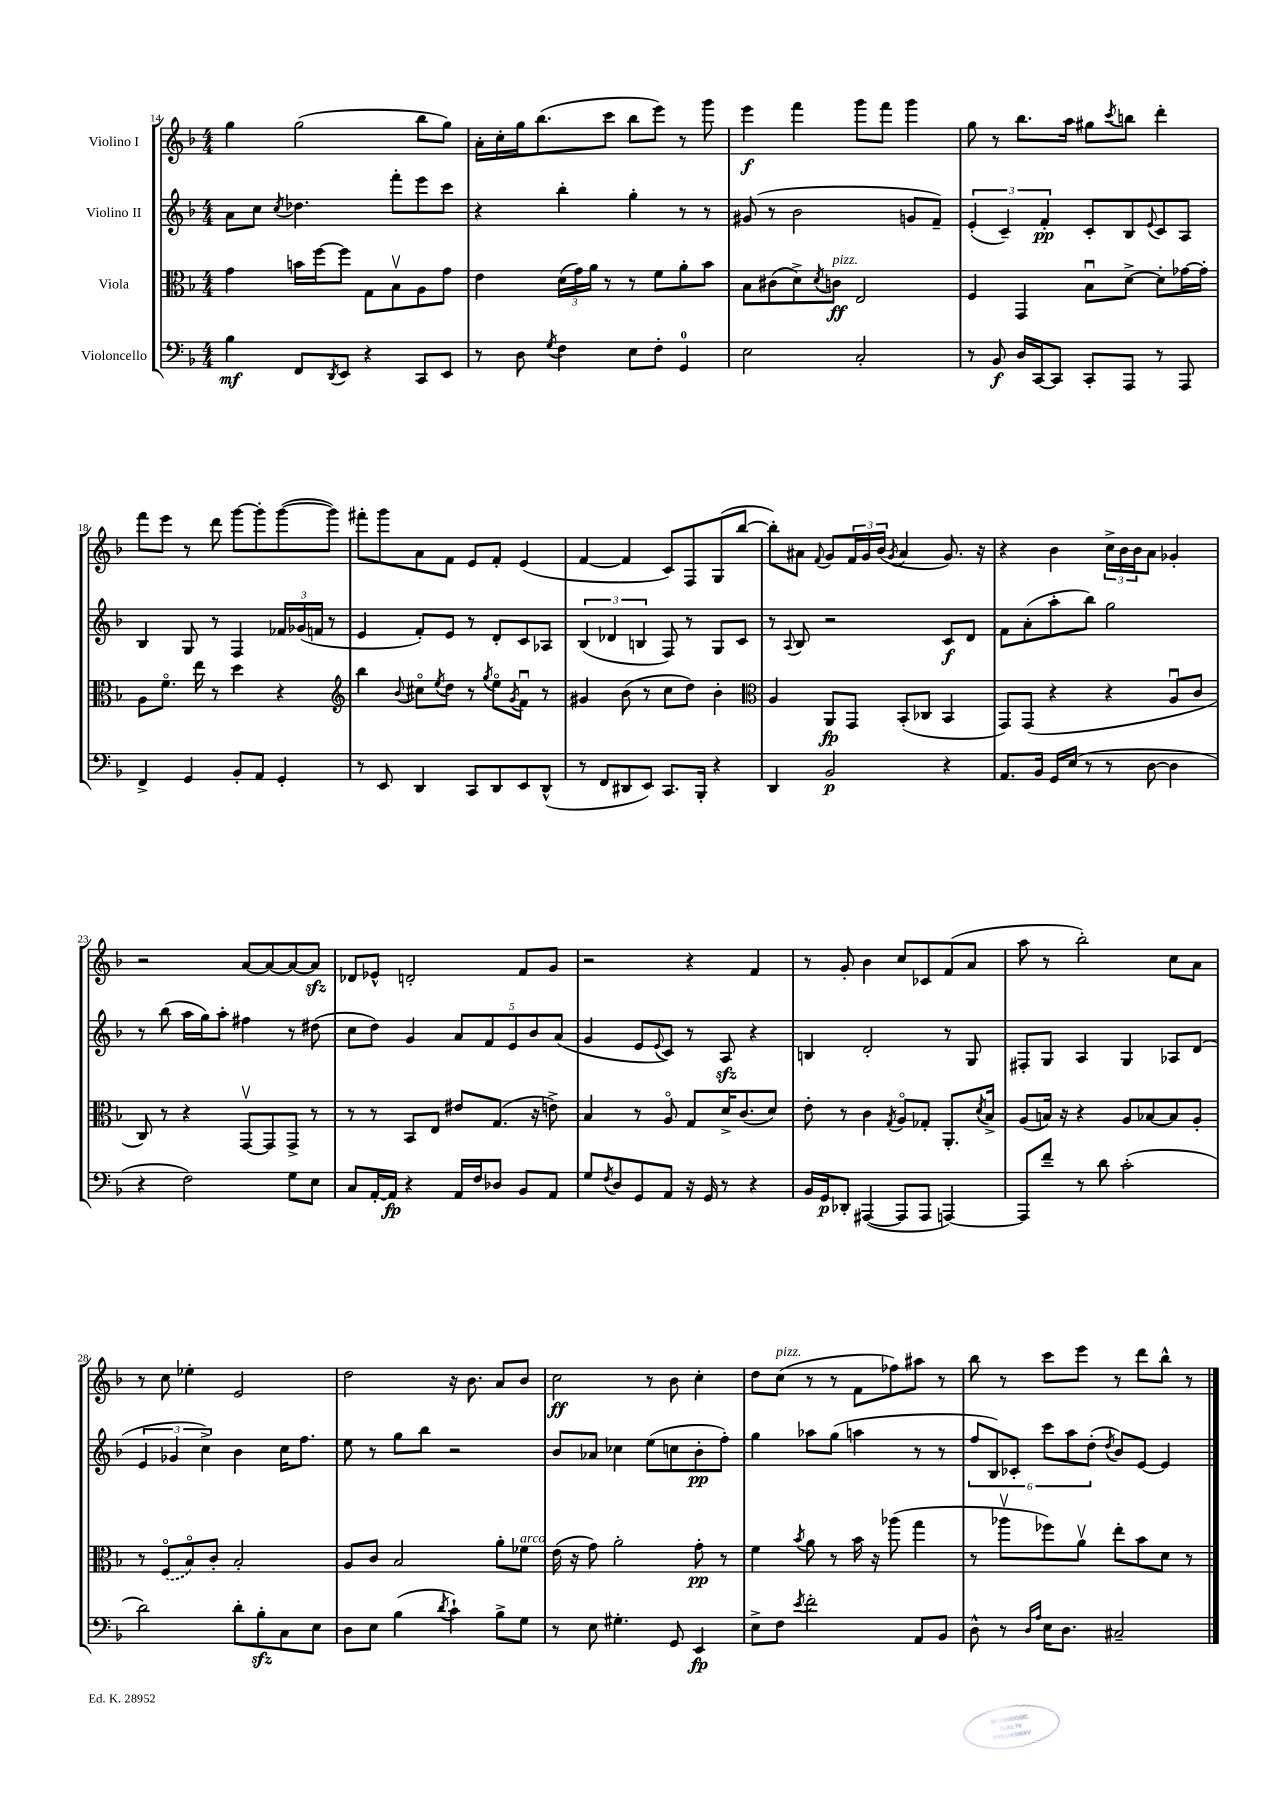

**kern	**dynam	**kern	**dynam	**kern	**dynam	**kern	**dynam
*part4	*part4	*part3	*part3	*part2	*part2	*part1	*part1
*staff4	*staff4	*staff3	*staff3	*staff2	*staff2	*staff1	*staff1
*I"Violoncello	*	*I"Viola	*	*I"Violino II	*	*I"Violino I	*
*clefF4	*	*clefC3	*	*clefG2	*	*clefG2	*
*k[b-]	*	*k[b-]	*	*k[b-]	*	*k[b-]	*
*M4/4	*	*M4/4	*	*M4/4	*	*M4/4	*
=14	=14	=14	=14	=14	=14	=14	=14
4B-\	mf	4g\	.	8a\L	.	4gg\	.
.	.	.	.	8cc\J	.	.	.
.	.	.	.	8qcc/	.	.	.
8FF/L	.	16bn\LL	.	4.dd-X\	.	(2gg\	.
.	.	[16ff\J	.	.	.	.	.
8qDD/	.	.	.	.	.	.	.
8EE/J	.	8ff\J]	.	.	.	.	.
4r	.	8G\L	.	.	.	.	.
.	.	8B-v\	.	8fff'\L	.	.	.
8CC/L	.	8A\	.	8eee\	.	8bb-\L	.
8EE/J	.	8g\J	.	8ccc\J	.	8gg\J)	.
=15	=15	=15	=15	=15	=15	=15	=15
8r	.	4e\	.	4r	.	16a'\LL	.
.	.	.	.	.	.	16cc'\	.
8D\	.	.	.	.	.	16gg\J	.
.	.	.	.	.	.	(8.bb-\	.
8qG/	.	.	.	.	.	.	.
4F\	.	(24d\LL	.	4bb-'\	.	.	.
.	.	24g\)	.	.	.	.	.
.	.	24a\JJ	.	.	.	.	.
.	.	8r	.	.	.	8ccc\J	.
8E\L	.	8r	.	4gg'\	.	8bb-\L	.
8F'\J	.	8f\L	.	.	.	8eee\J)	.
4GG/	.	8a'\	.	8r	.	8r	.
.	.	8b-\J	.	8r	.	8ggg\	.
=16	=16	=16	=16	=16	=16	=16	=16
2E\	.	8B-\L	.	(8g#X/	.	4eee\	f
.	.	(8c#X\	.	8r	.	.	.
.	.	8d^\)	.	2b-\	.	4fff\	.
.	.	8qd/	.	.	.	.	.
!	!	!LO:TX:a:i:t=pizz.	!	!	!	!	!
.	.	8cn\J	ff	.	.	.	.
2C'/	.	2E/	.	.	.	8ggg\L	.
.	.	.	.	.	.	8fff\J	.
.	.	.	.	8gn/L	.	4ggg\	.
.	.	.	.	8f~/J)	.	.	.
=17	=17	=17	=17	=17	=17	=17	=17
8r	.	4F/	.	(6e'/	.	8gg\	.
8BB-/	f	.	.	.	.	8r	.
.	.	.	.	6c~/)	.	.	.
16D/LL	.	4GG/	.	.	.	8.bb-\L	.
[16CC/J	.	.	.	.	.	.	.
.	.	.	.	6f'/	pp	.	.
8CC/J]	.	.	.	.	.	.	.
.	.	.	.	.	.	16aa\Jk	.
8CC'/L	.	8B-u\L	.	8c'/L	.	8gg#X\L	.
.	.	.	.	.	.	8qccc/	.
8AAA/J	.	[8d^\J	.	8B-/	.	8bbn\J	.
.	.	.	.	8qqe/	.	.	.
8r	.	8d'\L]	.	8c/	.	4ddd'\	.
8AAA/	.	[16g-X\L	.	8A/J	.	.	.
.	.	16g-'\JJ]	.	.	.	.	.
!!LO:LB:g=z
=18	=18	=18	=18	=18	=18	=18	=18
4FF^/	.	8A\L	.	4B-/	.	8fff\L	.
.	.	8.f\J	.	.	.	8eee\J	.
4GG/	.	.	.	8G/	.	8r	.
.	.	16ee\	.	.	.	.	.
.	.	8r	.	8r	.	8ddd\	.
8BB-'/L	.	4dd\	.	4F/	.	[8ggg\L	.
8AA/J	.	.	.	.	.	8ggg'\]	.
4GG'/	.	4r	.	24f-X/LL	.	([8ggg\	.
.	.	.	.	(24g-X/	.	.	.
.	.	.	.	24fn/JJ	.	.	.
.	.	.	.	8r	.	8ggg\J])	.
=19	=19	=19	=19	=19	=19	=19	=19
*	*	*clefG2	*	*	*	*	*
8r	.	4bb-\	.	4e/	.	8fff#X'\L	.
8EE/	.	.	.	.	.	8ggg\	.
.	.	8qqb-/	.	.	.	.	.
4DD/	.	8cc#X\L	.	8f'/L)	.	8a\	.
.	.	8qee/	.	.	.	.	.
.	.	8dd\J	.	8e/J	.	8f\J	.
8CC/L	.	8r	.	8r	.	8e/L	.
.	.	8qgg/	.	.	.	.	.
8DD/	.	8ee\L	.	8d'/L	.	8f'/J	.
.	.	8qg/	.	.	.	.	.
8EE/	.	8fu\J	.	8c/	.	(4e/	.
(8DD^^/J	.	8r	.	8A-X/J	.	.	.
=20	=20	=20	=20	=20	=20	=20	=20
8r	.	4g#X/	.	(6B-/	.	[4f/	.
8FF/L	.	.	.	.	.	.	.
.	.	.	.	6d-X/	.	.	.
8DD#X/	.	(8b-\	.	.	.	4f/]	.
.	.	.	.	6Bn/	.	.	.
8EE/J)	.	8r	.	.	.	.	.
8.CC/L	.	8cc\L	.	8F/)	.	8c/L)	.
.	.	8dd\J)	.	8r	.	8F/	.
16BBB-'/Jk	.	.	.	.	.	.	.
4r	.	4b-'\	.	8G/L	.	(8G/	.
.	.	.	.	8c/J	.	[8bb-/J	.
=21	=21	=21	=21	=21	=21	=21	=21
*	*	*clefC3	*	*	*	*	*
4DD/	.	4A/	.	8r	.	8bb-'\L])	.
.	.	.	.	8qqA/	.	.	.
.	.	.	.	8B-/	.	8a#X\J	.
.	.	.	.	.	.	8qqf/	.
2BB-/	p	8AA/L	fp	2r	.	8g/L	.
.	.	8GG/J	.	.	.	24f/L	.
.	.	.	.	.	.	24g/	.
.	.	.	.	.	.	(24b-/JJ	.
.	.	.	.	.	.	8qg/	.
.	.	(8BB-'/L	.	.	.	4a#/	.
.	.	8C-X/J	.	.	.	.	.
4r	.	4BB-/	.	8c/L	f	8.g/)	.
.	.	.	.	8d/J	.	.	.
.	.	.	.	.	.	16r	.
=22	=22	=22	=22	=22	=22	=22	=22
8.AA/L	.	8GG/L)	.	8f\L	.	4r	.
.	.	(8GG/J	.	(8a'\	.	.	.
16BB-/Jk	.	.	.	.	.	.	.
16GG/LL	.	4r	.	8aa'\	.	4b-\	.
(16E/JJ	.	.	.	.	.	.	.
8r	.	.	.	8bb-\J)	.	.	.
8r	.	4r	.	2gg\	.	24cc^\LL	.
.	.	.	.	.	.	24b-\	.
.	.	.	.	.	.	24b-\J	.
[8D\	.	.	.	.	.	8a\J	.
4D\]	.	8Au/L	.	.	.	4g-X'/	.
.	.	8c/J	.	.	.	.	.
!!LO:LB:g=z
=23	=23	=23	=23	=23	=23	=23	=23
4r	.	8C/)	.	8r	.	2r	.
.	.	8r	.	(8bb-\	.	.	.
2F\)	.	4r	.	16aa\LL	.	.	.
.	.	.	.	16gg\J)	.	.	.
.	.	.	.	8aa'\J	.	.	.
.	.	[8GGv/L	.	4ff#X\	.	[8a/L	.
.	.	8GG/]	.	.	.	8a/_	.
8G\L	.	8GG^/J	.	8r	.	8a/_	.
8E\J	.	8r	.	(8dd#X\	.	8azz/J]	.
=24	=24	=24	=24	=24	=24	=24	=24
8C/L	.	8r	.	8cc\L	.	8d-X/L	.
[16AA'/L	.	8r	.	8dd\J)	.	8e-X^^/J	.
16AA/JJ]	fp	.	.	.	.	.	.
4r	.	8BB-/L	.	4g/	.	2dn'/	.
.	.	8E/J	.	.	.	.	.
16AA/LL	.	8e#X/L	.	10a/L	.	.	.
16F/J	.	.	.	.	.	.	.
.	.	.	.	10f/	.	.	.
8D-X/J	.	(8.G/J	.	.	.	.	.
.	.	.	.	10e/	.	.	.
8BB-/L	.	.	.	.	.	8f/L	.
.	.	.	.	10b-/	.	.	.
.	.	16r	.	.	.	.	.
8AA/J	.	8en^\)	.	.	.	8g/J	.
.	.	.	.	(10a/J	.	.	.
=25	=25	=25	=25	=25	=25	=25	=25
8G/L	.	4B-/	.	4g/	.	2r	.
8qF/	.	.	.	.	.	.	.
8D/	.	.	.	.	.	.	.
8GG/	.	8r	.	8e/L	.	.	.
.	.	.	.	8qqe/	.	.	.
8AA/J	.	8A/	.	8c/J)	.	.	.
16r	.	8G/L	.	8r	.	4r	.
16GG/	.	.	.	.	.	.	.
8r	.	16d^/K	.	8Azz/	.	.	.
.	.	(8.c/	.	.	.	.	.
4r	.	.	.	4r	.	4f/	.
.	.	8d/J)	.	.	.	.	.
=26	=26	=26	=26	=26	=26	=26	=26
16BB-/LL	.	8e'\	.	4Bn/	.	8r	.
16GG/J	p	.	.	.	.	.	.
8DD-X'/J	.	8r	.	.	.	8g'/	.
([4AAA#X/	.	4c\	.	2d'/	.	4b-\	.
.	.	8qG/	.	.	.	.	.
8AAA#/L]	.	8A/L	.	.	.	8cc/L	.
8AAA#/J	.	8G-X'/J	.	.	.	8c-X/	.
[4AAAn/)	.	8.AA'/L	.	8r	.	(8f/	.
.	.	.	.	8G/	.	8a/J	.
.	.	8qd/	.	.	.	.	.
.	.	16B-^/Jk	.	.	.	.	.
=27	=27	=27	=27	=27	=27	=27	=27
8AAA/L]	.	(8A/L	.	8F#X'/L	.	8aa\	.
8f~/J	.	16Bn/Jk)	.	8G/J	.	8r	.
.	.	16r	.	.	.	.	.
8r	.	4r	.	4A/	.	2bb-'\)	.
8d\	.	.	.	.	.	.	.
(2c'\	.	8A/L	.	4G/	.	.	.
.	.	[8B-X/	.	.	.	.	.
.	.	8B-/]	.	8A-X/L	.	8cc\L	.
.	.	8A'/J	.	(8d/J	.	8a\J	.
!!LO:LB:g=z
=28	=28	=28	=28	=28	=28	=28	=28
2d\)	.	8r	.	6e/	.	8r	.
.	.	(8F/L	.	.	.	8cc\	.
.	.	.	.	6g-X/	.	.	.
.	.	8B-/)	.	.	.	4ee-X'\	.
.	.	.	.	6cc^\)	.	.	.
.	.	8c'/J	.	.	.	.	.
8d'\L	.	2B-'/	.	4b-\	.	2e/	.
8B-zz'\	.	.	.	.	.	.	.
8C\	.	.	.	16cc\KL	.	.	.
.	.	.	.	8.ff\J	.	.	.
8E\J	.	.	.	.	.	.	.
=29	=29	=29	=29	=29	=29	=29	=29
8D\L	.	8A/L	.	8ee\	.	2dd\	.
8E\J	.	8c/J	.	8r	.	.	.
(4B-\	.	2B-/	.	8gg\L	.	.	.
.	.	.	.	8bb-\J	.	.	.
8qd/	.	.	.	.	.	.	.
4c`\)	.	.	.	2r	.	16r	.
.	.	.	.	.	.	8.b-\	.
8B-^\L	.	8a'\L	.	.	.	8a/L	.
!	!	!LO:TX:a:i:t=arco	!	!	!	!	!
8G\J	.	8f-X\J	.	.	.	8b-/J	.
=30	=30	=30	=30	=30	=30	=30	=30
8r	.	(16e\	.	8b-/L	.	2cc\	ff
.	.	16r	.	.	.	.	.
8E\	.	8g\)	.	8a-X/J	.	.	.
4.G#X'\	.	2a'\	.	4cc-X\	.	.	.
.	.	.	.	(8ee\L	.	8r	.
8GG/	.	.	.	8ccn\	.	8b-\	.
4EE/	fp	8g'\	pp	8b-'\	pp	4cc'\	.
.	.	8r	.	8ff'\J)	.	.	.
=31	=31	=31	=31	=31	=31	=31	=31
8E^\L	.	4f\	.	4gg\	.	8dd\L	.
!	!	!	!	!	!	!LO:TX:a:i:t=pizz.	!
8F\J	.	.	.	.	.	(8cc\J	.
8qe/	.	8qb-/	.	.	.	.	.
2f'\	.	8a\	.	8aa-X\L	.	8r	.
.	.	8r	.	(8gg\J	.	8r	.
.	.	16b-\	.	4aan\	.	8f\L	.
.	.	16r	.	.	.	.	.
.	.	(8aa-X\	.	.	.	8ff-X\)	.
8AA/L	.	4gg\	.	8r	.	8aa#X\J	.
8BB-/J	.	.	.	8r	.	8r	.
=32	=32	=32	=32	=32	=32	=32	=32
8D^^\	.	8r	.	12ff/L	.	8bb-\	.
.	.	.	.	12B-/)	.	.	.
8r	.	8aa-Xv\L	.	.	.	8r	.
.	.	.	.	12c-X'/J	.	.	.
16qqD/LL	.	.	.	.	.	.	.
16qqA/JJ	.	.	.	.	.	.	.
16E\KL	.	8ff-X\)	.	12ccc\L	.	8ccc\L	.
8.D\J	.	.	.	.	.	.	.
.	.	.	.	12aa\	.	.	.
.	.	8av\J	.	.	.	8eee\J	.
.	.	.	.	(12dd'\J	.	.	.
.	.	.	.	8qdd/	.	.	.
2C#X~/	.	8ee'\L	.	8b-/L)	.	8r	.
.	.	8b-\	.	[8e/J	.	8ddd\L	.
.	.	8d\J	.	4e/]	.	8bb-^^\J	.
.	.	8r	.	.	.	8r	.
==	==	==	==	==	==	==	==
*-	*-	*-	*-	*-	*-	*-	*-
